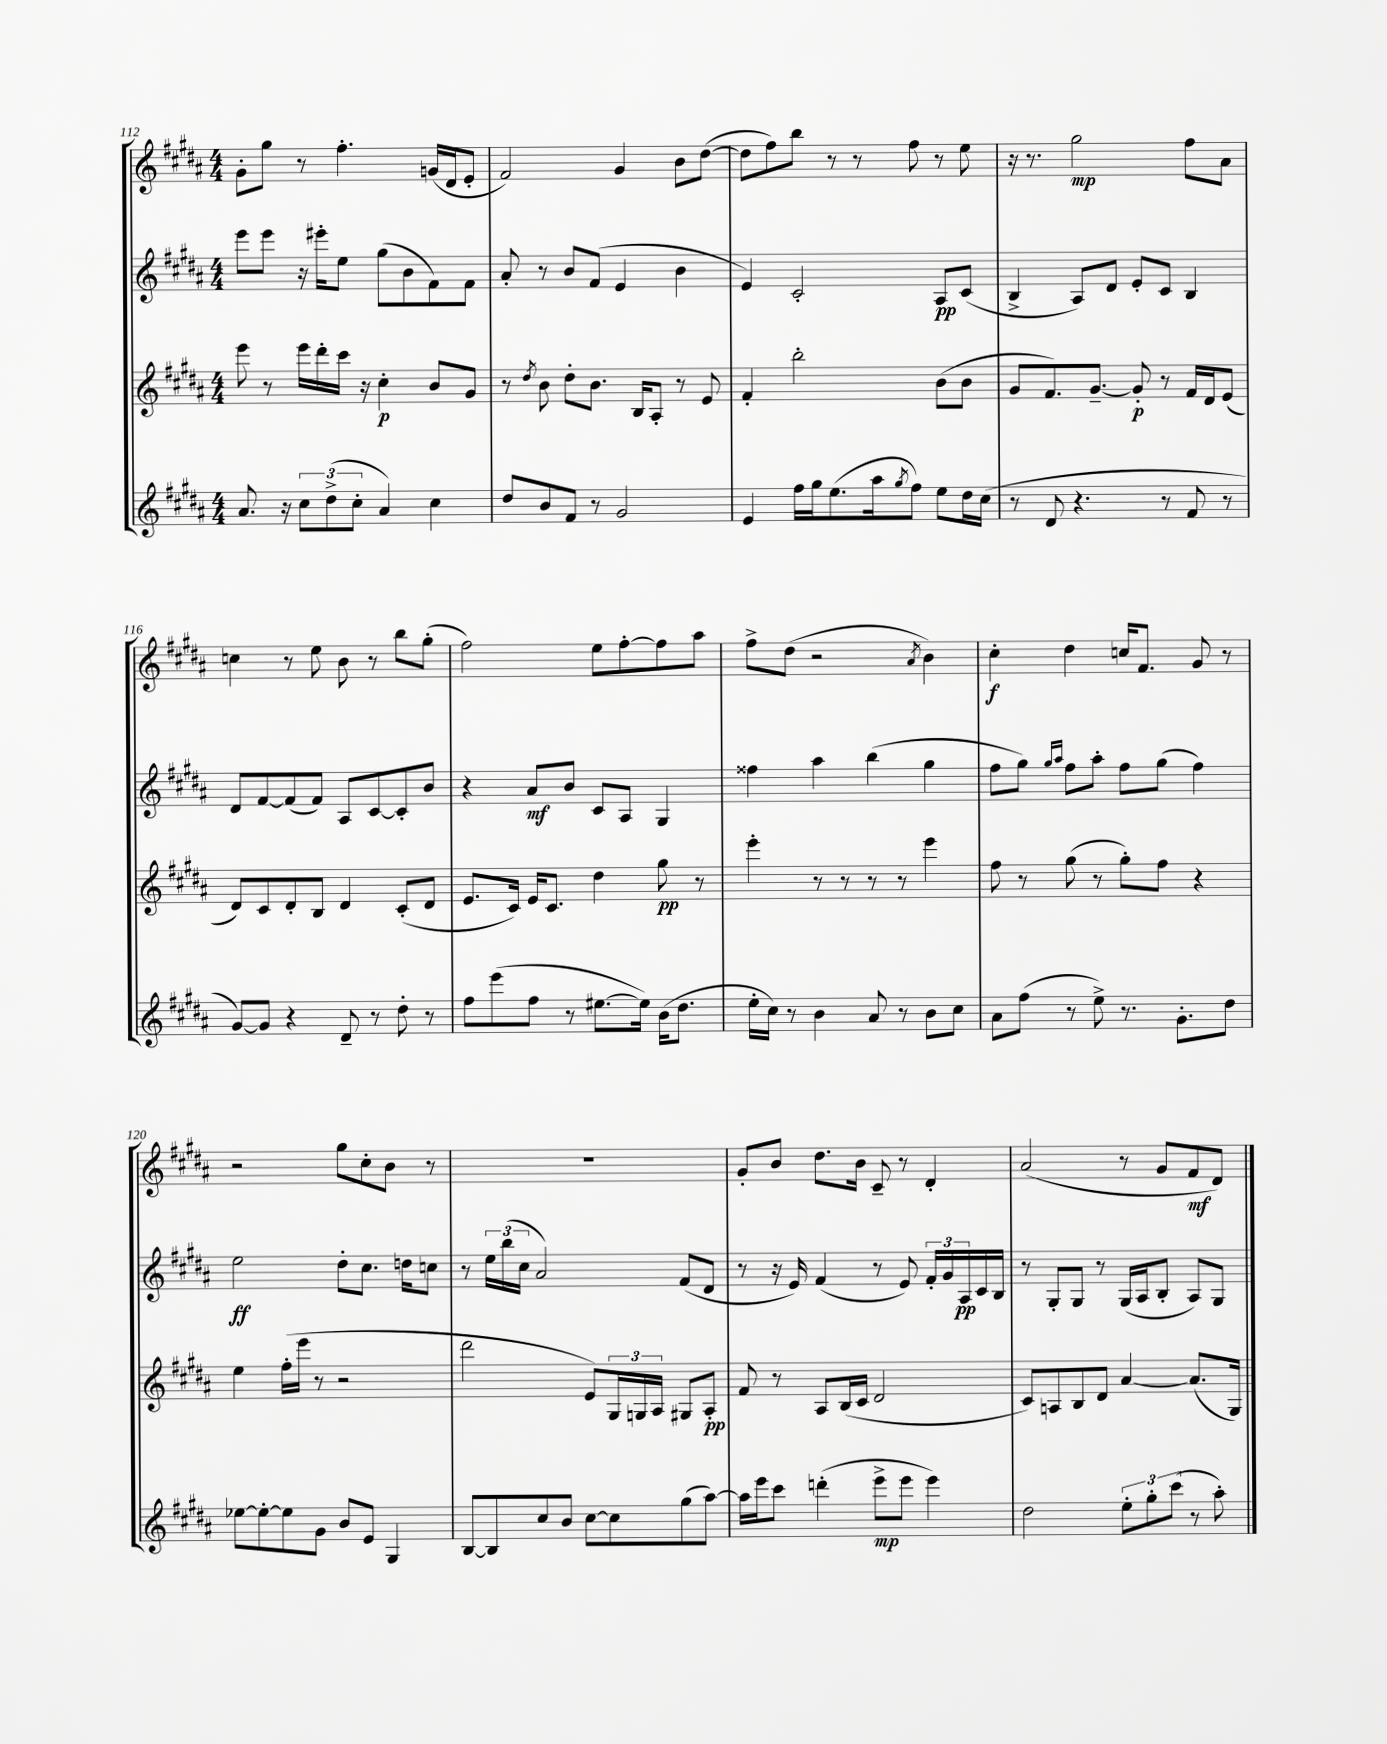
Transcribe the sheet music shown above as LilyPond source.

<<
\new StaffGroup <<
\new Staff = "s0" {
    \clef treble \key b \major \numericTimeSignature \time 4/4
    gis'8-. gis''8 r8 fis''4.-. g'16( dis'16 e'8-. |
    fis'2) gis'4 b'8 dis''8~( |
    dis''8 fis''8) b''8 r8 r8 fis''8 r8 e''8 |
    r16 r8. gis''2\mp fis''8 ais'8 |
    c''4 r8 e''8 b'8 r8 b''8 gis''8-.( |
    fis''2) e''8 fis''8~-. fis''8 ais''8 |
    fis''8-> dis''8( r2 \acciaccatura { ais'8 } b'4) |
    cis''4-.\f dis''4 c''16 fis'8. gis'8 r8 |
    r2 gis''8 cis''8-. b'8 r8 |
    R1 |
    gis'8-. b'8 dis''8. b'16 cis'8-- r8 dis'4-. |
    ais'2( r8 gis'8 fis'8\mf dis'8) \bar "|." |
}
\new Staff = "s1" {
    \clef treble \key b \major \numericTimeSignature \time 4/4
    e'''8 e'''8 r16 eis'''16-. e''8 gis''8( b'8 fis'8) fis'8 |
    ais'8-. r8 b'8 fis'8( e'4 b'4 |
    e'4) cis'2-. ais8\pp cis'8( |
    b4-> ais8) dis'8 e'8-. cis'8 b4 |
    dis'8 fis'8~ fis'8( fis'8) ais8 cis'8~ cis'8-. b'8 |
    r4 ais'8\mf b'8 cis'8 ais8 gis4 |
    fisis''4 ais''4 b''4( gis''4 |
    fis''8 gis''8) \grace { gis''16 ais''16 } fis''8 ais''8-. fis''8 gis''8( fis''4) |
    e''2\ff dis''8-. cis''8. d''16 c''8 |
    r8 \tuplet 3/2 { e''16 b''16( cis''16 } ais'2) fis'8( dis'8 |
    r8 r16 e'16) fis'4( r8 e'8) \tuplet 3/2 { fis'16-. gis'16 ais16\pp } cis'16 b16 |
    r8 gis8-. gis8 r8 gis16( ais16 b8-. ais8) gis8 \bar "|." |
}
\new Staff = "s2" {
    \clef treble \key b \major \numericTimeSignature \time 4/4
    e'''8 r8 e'''16 dis'''16-. cis'''16 r16 cis''4-.\p b'8 gis'8 |
    r8 \acciaccatura { dis''8 } b'8 dis''8-. b'8. b16 ais8-. r8 e'8 |
    fis'4-. b''2-. b'8( b'8 |
    gis'8 fis'8.) gis'8.~-- gis'8-.\p r8 fis'16 dis'16 e'8( |
    dis'8) cis'8 dis'8-. b8 dis'4 cis'8-.( dis'8 |
    e'8. cis'16) e'16 cis'8. dis''4 gis''8\pp r8 |
    e'''4-. r8 r8 r8 r8 e'''4 |
    fis''8 r8 gis''8( r8 gis''8-.) fis''8 r4 |
    e''4 fis''16-.( e'''16 r8 r2 |
    dis'''2 e'8) \tuplet 3/2 { gis16 g16 ais16 } gis8 ais8-.\pp |
    fis'8 r8 ais8 b16( cis'16 dis'2 |
    cis'8) a8 b8 dis'8 ais'4~ ais'8.( gis16) \bar "|." |
}
\new Staff = "s3" {
    \clef treble \key b \major \numericTimeSignature \time 4/4
    ais'8. r16 \tuplet 3/2 { cis''8 dis''8->( cis''8-. } ais'4) cis''4 |
    dis''8 b'8 fis'8 r8 gis'2 |
    e'4 fis''16 gis''16 e''8.( ais''16 \acciaccatura { gis''8 } fis''8) e''8 dis''16 cis''16( |
    r8 dis'8 r4. r8 fis'8 r8 |
    gis'8~) gis'8 r4 dis'8-- r8 dis''8-. r8 |
    fis''8 e'''8( fis''8 r8 eis''8.~ eis''16) b'16( dis''8. |
    e''16-. cis''16) r8 b'4 ais'8 r8 b'8 cis''8 |
    ais'8 fis''8( r8 e''8->) r8. gis'8.-. dis''8 |
    ees''8~ ees''8~-. ees''8 gis'8 b'8 e'8 gis4 |
    b8~ b8 cis''8 b'8 cis''8~ cis''8 gis''8( ais''8~) |
    ais''16 e'''16 cis'''8 d'''4-.( e'''8->\mp e'''8 e'''4) |
    dis''2 \tuplet 3/2 { e''8-. gis''8-. cis'''8( } r8 ais''8-.) \bar "|." |
}
>>
>>
\layout { \context { \Score currentBarNumber = #112 } }
